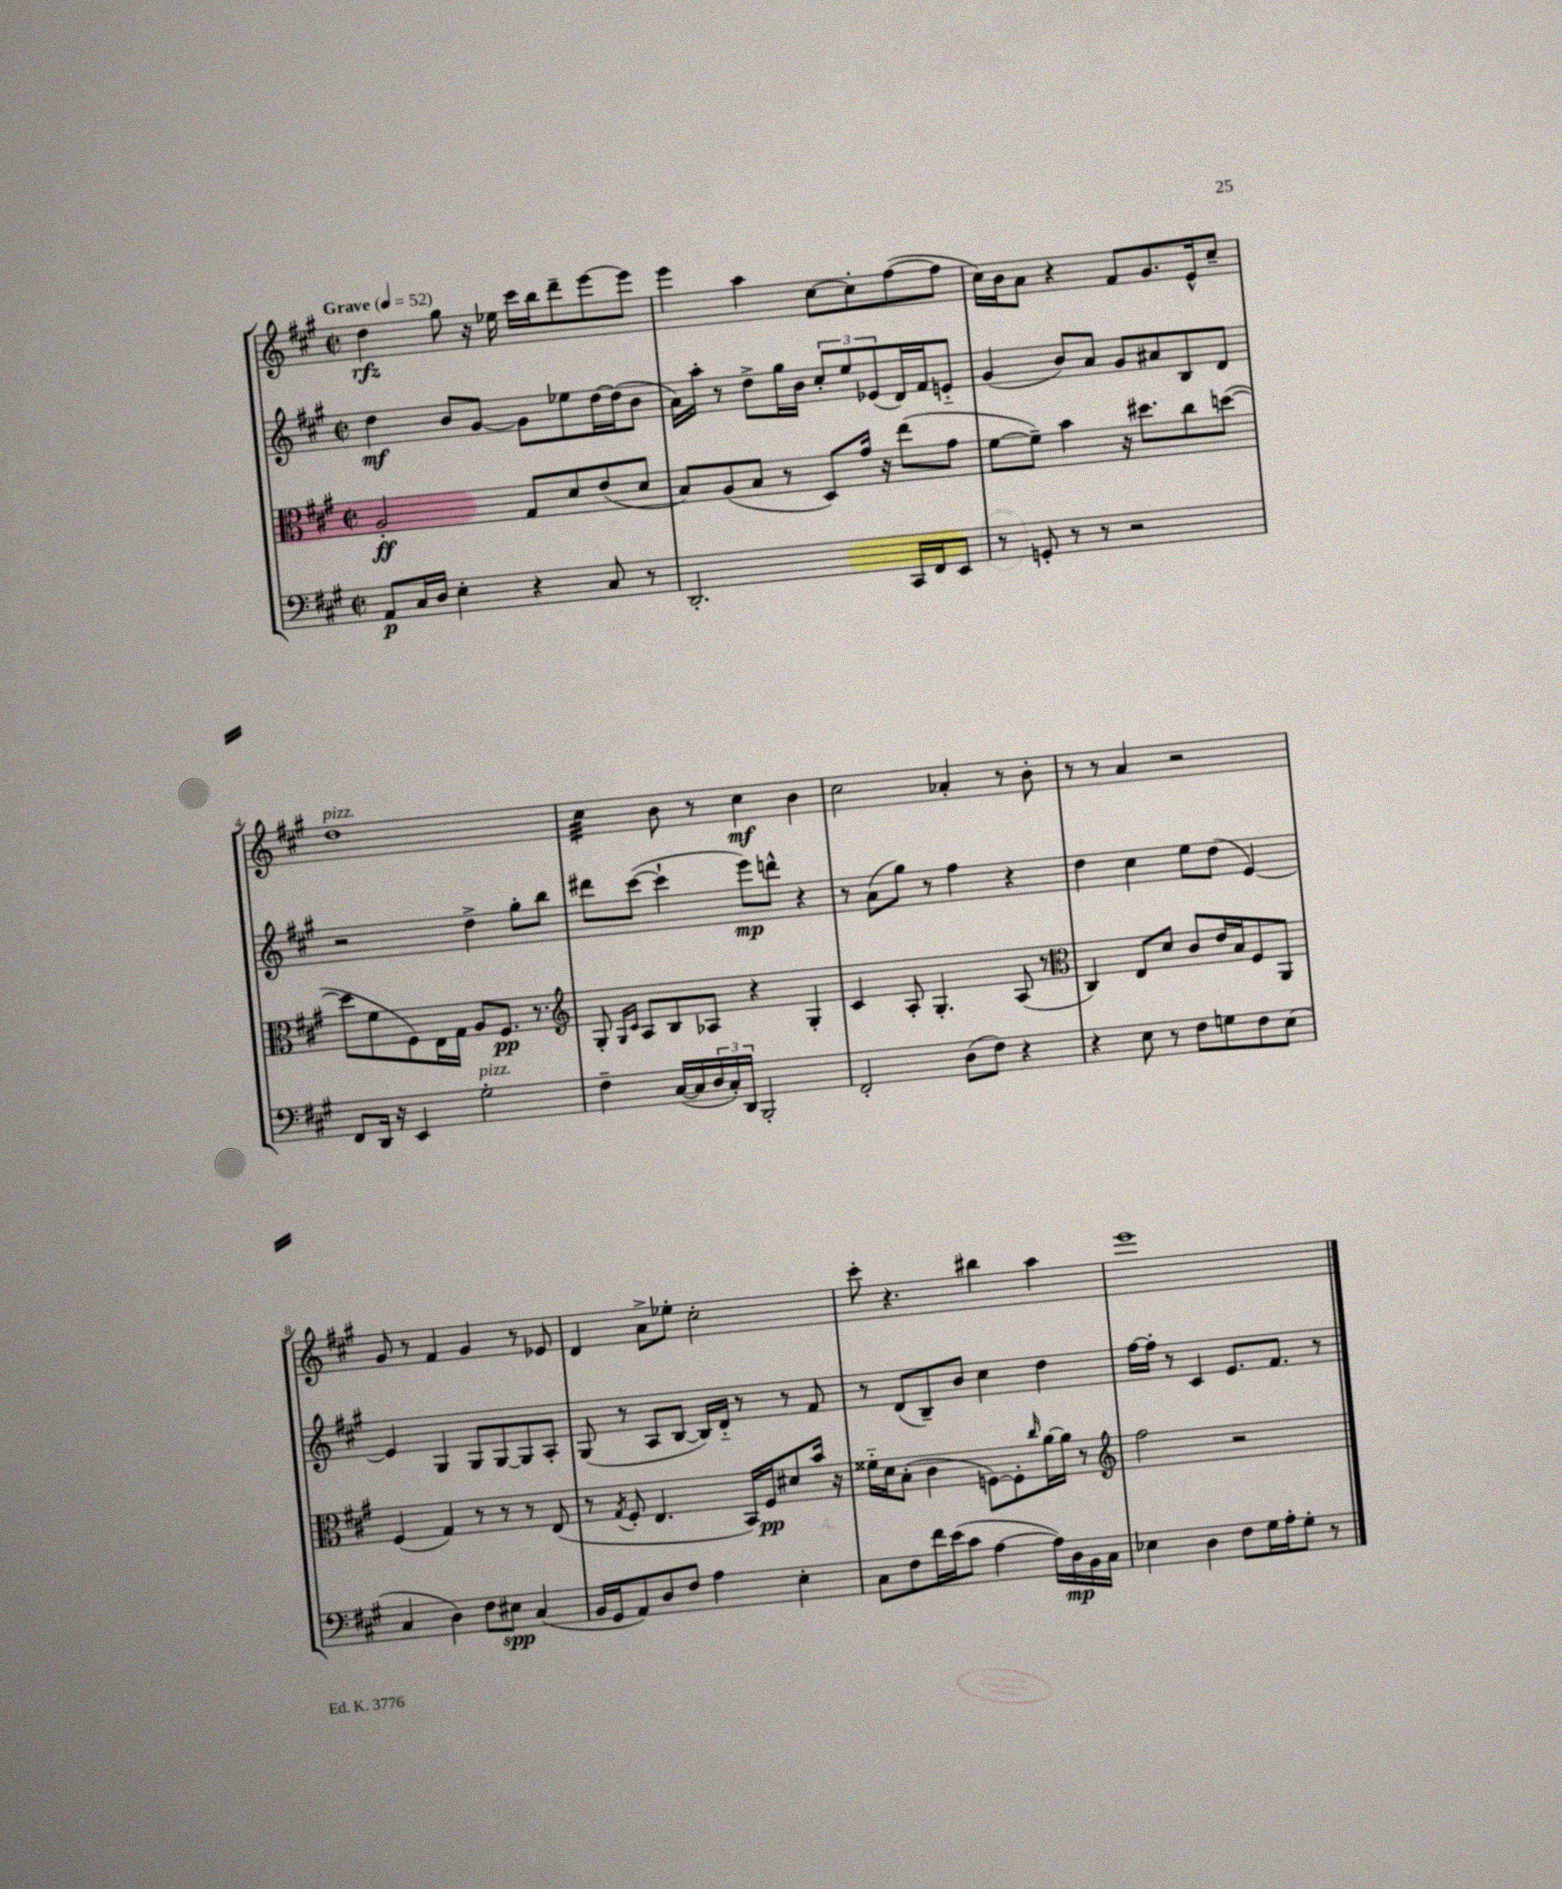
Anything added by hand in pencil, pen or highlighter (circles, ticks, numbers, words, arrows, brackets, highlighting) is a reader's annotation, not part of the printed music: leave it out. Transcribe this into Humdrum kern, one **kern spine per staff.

**kern	**kern	**kern	**kern
*staff4	*staff3	*staff2	*staff1
*clefF4	*clefC3	*clefG2	*clefG2
*k[f#c#g#]	*k[f#c#g#]	*k[f#c#g#]	*k[f#c#g#]
*M2/2	*M2/2	*M2/2	*M2/2
*met(c|)	*met(c|)	*met(c|)	*met(c|)
*MM52	*MM52	*MM52	*MM52
8AA	2A'	4dd	4dd
16C#	.	.	.
16D	.	.	.
4E'	.	8b	8gg#
.	.	[8g#	16r
.	.	.	16ee-
4r	8G#	8g#]	16ccc#
.	.	.	16bb
.	8d	8ee-	8ddd~
8C#	(8e	[16dd	[8eee
.	.	(16dd]	.
8r	8d	8b	8eee]
=	=	=	=
2.DD'	8B)	16a)	4eee
.	.	16aa'	.
.	(8A	8r	.
.	8B	8dd^	4aa
.	8r	16gg#	.
.	.	16b	.
.	8D)	12cc#'	[8cc#
.	.	12ee	.
.	16g#	.	8cc#']
.	.	(12e-	.
.	16r	.	.
16CC#	(8ee	16d)	([8ff#
16FF#	.	16f#	.
8EE	8g#	8e'~	8ff#]
=	=	=	=
8r	[8f#	(4g#	16cc#)
.	.	.	16b
8GG'	8f#~])	.	8a
8r	4b	8b)	4r
8r	.	8a	.
2r	16r	8g#	8f#
.	8.dd#	.	.
.	.	8a#	8.g#
.	8cc#	8B	.
.	.	.	16e^^
.	([8dd	8d	8cc#~
=	=	=	=
8FF#	8dd]	2r	1dd
16DD	8f#	.	.
16r	.	.	.
4EE	8F#)	.	.
.	16E	.	.
.	16G#	.	.
2G#'	8A	4dd^	.
.	8.F#	.	.
.	.	8gg#'	.
.	8.r	.	.
.	.	8bb	.
=	=	=	=
*	*clefG2	*	*
4F#~	8G#'	8ddd#	4cc#
.	16qqG#	.	.
.	16qqc#	.	.
.	8A	([8ccc#	.
([16C#	8B	4ccc#`]	8b
16C#]	.	.	.
24D	8A-	.	8r
24C#')	.	.	.
24DD	.	.	.
2BBB'	4r	8eee)	4cc#
.	.	8ddd^^	.
.	4G#'	4r	4b
=	=	=	=
2FF#'	4c#	8r	2cc#
.	.	(8a	.
.	8A'	8gg#)	.
.	4.G#'	8r	.
(8D	.	4ff#	4a-'
8F#)	.	.	.
4r	(8A	4r	8r
.	8r	.	8b'
=	=	=	=
*	*clefC3	*	*
4r	4C#)	4dd	8r
.	.	.	8r
8E	8E	4cc#	4a
8r	8d	.	.
8F#	8c#	8ee	2r
8G	16e	(8dd	.
.	16B	.	.
8F#	8F#	[4e)	.
(8E	8AA	.	.
=	=	=	=
4C#	(4F#	4e]	8g#
.	.	.	8r
4D)	4G#)	4G#	4f#
8F#	8r	8G#	4g#
8E#	8r	[8G#	.
(4C#	8r	8G#]	8r
.	(8E	8A'	8e-
=	=	=	=
16BB	8r	(8G#	4d
16GG#	.	.	.
.	8qG#	.	.
8AA)	8F#'	8r	.
8D	4.E	8A	8a^
8F#	.	[8B	8ee-'
4A	.	16B])	2cc#'
.	.	16d'~	.
.	16BB)	8r	.
.	16F#	.	.
4E'	8d#	8r	.
.	16b	8f#	.
.	16r	.	.
=	=	=	=
8C#	16f##'~	8r	8ccc#'
.	16d	.	.
8F#	(8B'	(8d	4.r
16f#	4c#	8B~)	.
(16e	.	.	.
8c#	.	8b	.
[4A	[8F)	4cc#	4bb#
.	8F']	.	.
.	16qqcc#	.	.
16A])	[16a	4dd	4aa
16D	16a]	.	.
16BB	8r	.	.
16C#	.	.	.
=	=	=	=
*	*clefG2	*	*
4E-	2ff#	[16ff#	1eee
.	.	16ff#']	.
.	.	8r	.
4D	.	4c#	.
8F#	2r	8.e	.
16G#	.	.	.
16A'	.	8.f#	.
8G#'	.	.	.
8r	.	8r	.
==	==	==	==
*-	*-	*-	*-
